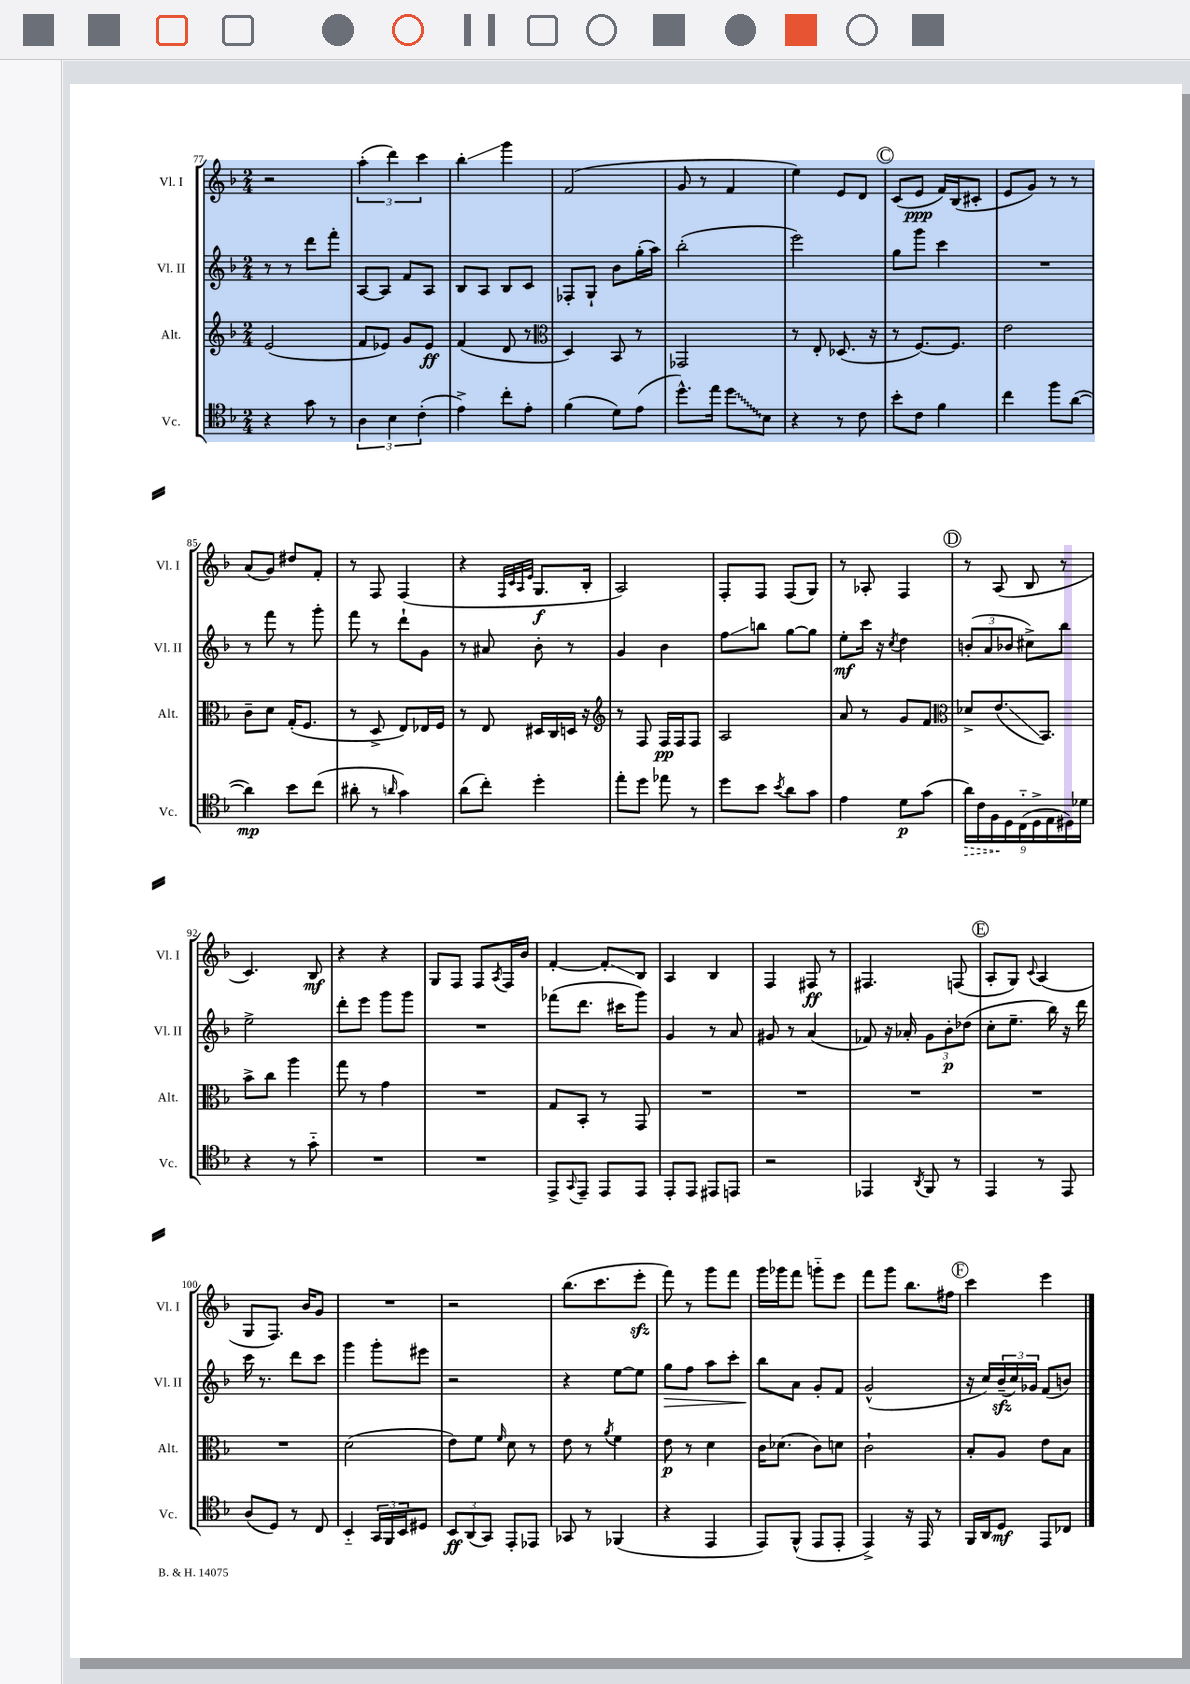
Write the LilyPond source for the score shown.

<<
\new StaffGroup <<
\new Staff = "s0" \with { instrumentName = "Vl. I" shortInstrumentName = "Vl. I" } {
    \clef treble \key f \major \numericTimeSignature \time 2/4
    r2 |
    \tuplet 3/2 { a''4-.( d'''4) c'''4 } |
    bes''4-.\glissando g'''4 |
    f'2( |
    g'8 r8 f'4 |
    e''4) e'8 d'8 |
    \mark \markup { \circle "C" } c'8( e'8\ppp f'16) bes16( cis'8-. |
    e'8 g'8) r8 r8 |
    a'8( g'8) dis''8 f'8-. |
    r8 f8 f4( |
    r4 \grace { f32 c'32 a32 e'32 } g8.\f bes16-. |
    a2) |
    f8-. f8 f8( g8) |
    r8 aes8-. f4 |
    \mark \markup { \circle "D" } r8 a8( bes8 r8 |
    c'4.) bes8\mf |
    r4 r4 |
    g8 f8 f8 \acciaccatura { a8 } f16 bes'16 |
    f'4~-. f'8-.\glissando bes8 |
    a4 bes4 |
    f4 fis8\ff r8 |
    fis4. f8( |
    \mark \markup { \circle "E" } a8-. g8) \appoggiatura { c'8 } a4( |
    g8 f8.) bes'16 g'8 |
    R2 |
    r2 |
    bes''8.( c'''8. e'''8-.\sfz |
    f'''8) r8 g'''8 f'''8 |
    g'''16 ges'''16 f'''8 g'''8-_ e'''8 |
    f'''8 g'''8 bes''8. fis''16 |
    \mark \markup { \circle "F" } c'''4 e'''4 \bar "|." |
}
\new Staff = "s1" \with { instrumentName = "Vl. II" shortInstrumentName = "Vl. II" } {
    \clef treble \key f \major \numericTimeSignature \time 2/4
    r8 r8 d'''8 f'''8-. |
    a8~ a8 f'8 a8 |
    bes8 a8 bes8 c'8 |
    fes8-. g8-! bes'8 g''16-.( a''16) |
    bes''2-.( |
    e'''2) |
    \mark \markup { \circle "C" } g''8 g'''8 c'''4 |
    R2 |
    r8 f'''8 r8 g'''8-. |
    f'''8 r8 d'''8-! g'8 |
    r8 ais'8 bes'8-. r8 |
    g'4 bes'4 |
    f''8\glissando b''8 g''8~ g''8 |
    e''8-.\mf c'''16 r16 \acciaccatura { c''8 } d''4 |
    \mark \markup { \circle "D" } \tuplet 3/2 { b'8-.( a'8 bes'8 } cis''8->) bes''8 |
    e''2-> |
    d'''8-. e'''8 g'''8 g'''8 |
    R2 |
    fes'''8( d'''8. cis'''16 g'''8) |
    g'4 r8 a'8 |
    gis'8 r8 a'4( |
    fes'8) r16 aes'16-. \tuplet 3/2 { g'8 bes'8-.\p des''8( } |
    \mark \markup { \circle "E" } c''8-. e''8.-- bes''16) r16 d'''16 |
    c'''16 r8. d'''8 c'''8 |
    g'''4 g'''8-. eis'''8 |
    r2 |
    r4 e''8~ e''8 |
    g''8\> f''8 a''8 c'''8-. |
    bes''8\! a'8 g'8-. f'8 |
    g'2-^( |
    \mark \markup { \circle "F" } r16 c''16) \tuplet 3/2 { bes'16--\sfz( c''16) ges'16 } f'8( b'8) \bar "|." |
}
\new Staff = "s2" \with { instrumentName = "Alt." shortInstrumentName = "Alt." } {
    \clef treble \key f \major \numericTimeSignature \time 2/4
    e'2( |
    f'8 ees'8) g'8 ees'8\ff |
    f'4( d'8 r8 |
    \clef alto d4) bes,8 r8 |
    ges,2 |
    r8 e8-. des8.( r16 |
    \mark \markup { \circle "C" } r8 f8.~) f8. |
    e'2 |
    c'8-- d'8 g16-.( f8. |
    r8 d8-> e8) ees16 f16 |
    r8 e8 dis16 c16 d16 r16 |
    \clef treble r8 f8 f16\pp f16 f8 |
    a2 |
    a'8 r8 g'8 f'8 |
    \mark \markup { \circle "D" } \clef alto des'8-> e'8.\glissando( bes,8.) |
    bes'8-> c''8 a''4 |
    g''8 r8 g'4 |
    R2 |
    g8 bes,8-. r8 g,8 |
    R2 |
    R2 |
    R2 |
    \mark \markup { \circle "E" } R2 |
    R2 |
    d'2( |
    e'8) f'8 \grace { f'16 } d'8 r8 |
    e'8 r8 \acciaccatura { a'8 } f'4 |
    e'8\p r8 d'4 |
    c'16 des'8.( c'8) d'8 |
    c'2-! |
    \mark \markup { \circle "F" } bes8-. a8 e'8 bes8 \bar "|." |
}
\new Staff = "s3" \with { instrumentName = "Vc." shortInstrumentName = "Vc." } {
    \clef tenor \key f \major \numericTimeSignature \time 2/4
    r4 g'8 r8 |
    \tuplet 3/2 { a4 bes4 c'4-.( } |
    e'4->) c''8-. e'8-. |
    f'4( d'8) e'8( |
    d''8.-^) e''16 \once \override Glissando.style = #'zigzag d''8\glissando bes8 |
    r4 r8 c'8 |
    \mark \markup { \circle "C" } bes'8-. c'8 f'4 |
    c''4 f''8 a'8~( |
    a'4\mp) bes'8 c''8( |
    ais'8-. r8 \grace { a'16 } g'4) |
    a'8( c''8-.) d''4-. |
    e''8-. d''8 ees''8 r8 |
    d''8 bes'8 \acciaccatura { bes'8 } a'8 g'8 |
    e'4 d'8\p g'8( |
    \mark \markup { \circle "D" } \tuplet 9/8 { \once \override Hairpin.style = #'dashed-line a'16\>) c'16 f16\! d16 c16-_( d16-> e16 dis16) des'16 } |
    r4 r8 g'8-_ |
    R2 |
    R2 |
    e,8-> \appoggiatura { g,8 } e,8-- e,8 e,8 |
    e,8-. e,8 eis,8 e,8 |
    r2 |
    ees,4 \acciaccatura { a,8 } f,8 r8 |
    \mark \markup { \circle "E" } e,4 r8 e,8 |
    a8( d8) r8 c8 |
    bes,4-_ \tuplet 3/2 { g,16 f,16 bes,16 } dis8 |
    \tuplet 3/2 { bes,8\ff a,8( g,8) } e,8-. ees,8 |
    ges,8 r8 fes,4( |
    r4 e,4 |
    e,8) f,8-^( e,8 e,8-. |
    e,4->) r16 e,16 r8 |
    \mark \markup { \circle "F" } f,16 a,16 d8\mf e,8 ces8 \bar "|." |
}
>>
>>
\layout { \context { \Score currentBarNumber = #77 } }
